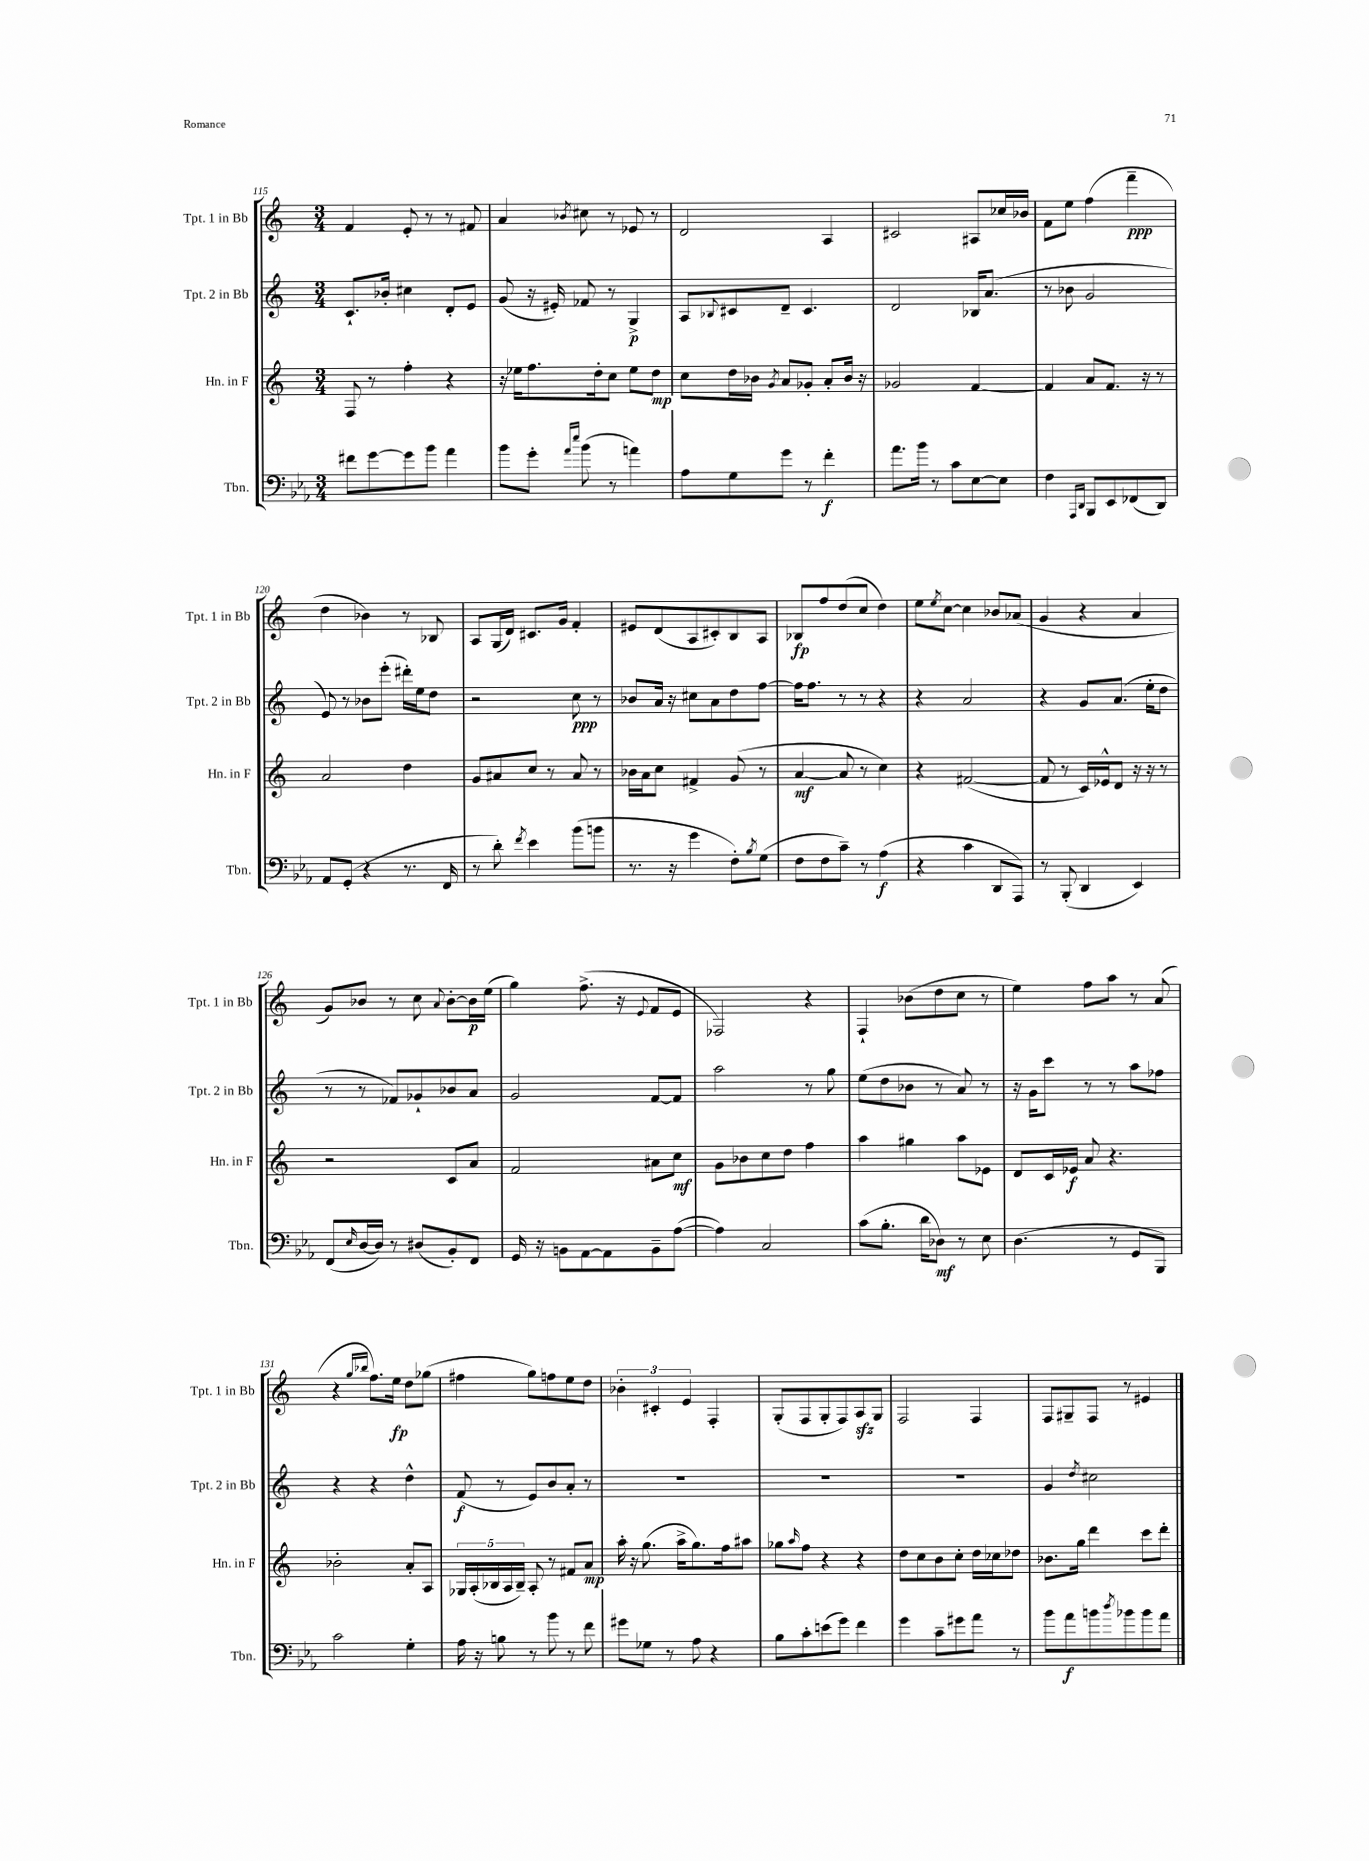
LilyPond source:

<<
\new StaffGroup <<
\new Staff = "s0" \with { instrumentName = "Tpt. 1 in Bb" shortInstrumentName = "Tpt. 1 in Bb" } {
    \clef treble \key c \major \numericTimeSignature \time 3/4
    f'4 e'8-. r8 r8 fis'8 |
    a'4 \acciaccatura { bes'8 } cis''8 r8 ees'8 r8 |
    d'2 a4 |
    cis'2 ais8 ces''16 bes'16 |
    f'8 e''8 f''4( f'''4--\ppp |
    d''4 bes'4) r8 bes8 |
    a8 g16( d'16) cis'8. g'16 f'4-. |
    eis'8 d'8( a8 cis'8-.) b8 a8 |
    bes8\fp f''8 d''8( c''8 d''4) |
    e''8 \acciaccatura { e''8 } c''8~ c''4 bes'8 aes'8( |
    g'4 r4 a'4 |
    g'8) bes'8 r8 c''8 \appoggiatura { a'8 } bes'8~-. bes'16\p e''16( |
    g''4) f''8.->( r16 \appoggiatura { e'8 } f'8 e'8 |
    fes2) r4 |
    f4-! bes'8( d''8 c''8 r8 |
    e''4) f''8 a''8 r8 a'8( |
    r4 \grace { g''16 bes''16 } f''8.) e''16\fp d''8 ges''8( |
    fis''4 g''8) f''8 e''8 d''8 |
    \tuplet 3/2 { bes'4-. cis'4-. e'4 } f4-. |
    g8-.( f8 g8-. f8) a8\sfz g8 |
    f2 f4 |
    f8 gis8-- f8 r8 eis'4 \bar "|." |
}
\new Staff = "s1" \with { instrumentName = "Tpt. 2 in Bb" shortInstrumentName = "Tpt. 2 in Bb" } {
    \clef treble \key c \major \numericTimeSignature \time 3/4
    c'8.-! bes'16-. cis''4 d'8-. e'8 |
    g'8( r16 eis'16-.) fes'8 r8 g4->\p |
    a8 \appoggiatura { bes8 } cis'8 d'8-- cis'4. |
    d'2 bes16 a'8.( |
    r8 bes'8 g'2 |
    e'8) r8 bes'8 e'''8-.( dis'''16-.) e''16 d''8 |
    r2 c''8\ppp r8 |
    bes'8 a'16 r16 cis''8 a'8 d''8 f''8~ |
    f''16 f''8. r8 r8 r4 |
    r4 a'2 |
    r4 g'8 a'8.( e''16-. d''8 |
    r8 r8 fes'8) ges'8-! bes'8 a'8 |
    g'2 f'8~ f'8 |
    a''2 r8 g''8 |
    e''8( d''8 bes'8 r8 a'8) r8 |
    r16 g'16 c'''8 r8 r8 a''8 fes''8 |
    r4 r4 d''4-^ |
    f'8\f( r8 e'8) b'8 a'8-. r8 |
    R2. |
    R2. |
    R2. |
    g'4 \acciaccatura { d''8 } cis''2 \bar "|." |
}
\new Staff = "s2" \with { instrumentName = "Hn. in F" shortInstrumentName = "Hn. in F" } {
    \clef treble \key c \major \numericTimeSignature \time 3/4
    f8 r8 f''4-. r4 |
    r16 ees''16 f''8. d''16-. c''8 ees''8 d''8\mp |
    c''8 d''16 bes'16 \acciaccatura { g'8 } a'8 ges'8-. a'8-. bes'16 r16 |
    ges'2 f'4~ |
    f'4 a'8 f'8. r16 r8 |
    a'2 d''4 |
    g'8 ais'8 c''8 r8 ais'8 r8 |
    bes'16 a'16 c''8 fis'4-> g'8( r8 |
    a'4~\mf a'8 r8 c''4) |
    r4 fis'2~( |
    fis'8 r8 c'16) ees'16-^ d'8 r16 r16 r8 |
    r2 c'8 a'8 |
    f'2 ais'8 c''8\mf |
    g'8 bes'8 c''8 d''8 f''4 |
    a''4 gis''4 a''8 ees'8 |
    d'8 c'16 ees'16\f a'8 r4. |
    bes'2-. a'8-. a8 |
    \tuplet 5/4 { ges16 a16-.( bes16 a16 bes16--) } a8-. r8 fis'8 a'8\mp |
    a''16-. r16 g''8.( a''16-> g''8.) f''16 ais''8 |
    ges''8 \grace { a''16 } f''8 r4 r4 |
    d''8 c''8 b'8 c''8-. d''16 ces''16 des''8 |
    bes'8. g''16 d'''4 c'''8 d'''8-. \bar "|." |
}
\new Staff = "s3" \with { instrumentName = "Tbn." shortInstrumentName = "Tbn." } {
    \clef bass \key ees \major \numericTimeSignature \time 3/4
    fis'8 g'8~ g'8 bes'8 aes'4 |
    bes'8 g'8-. \grace { aes'16 ees''16 } bes'8( r8 a'4) |
    aes8 g8 g'8 r8 f'4-.\f |
    aes'8. bes'16 r8 c'8 ees8~ ees8 |
    f4 \grace { aes,,16 d,16 } bes,,8 ees,8 fes,8( d,8) |
    aes,8 g,8-.( r4 r8. f,16 |
    r8 d'8-.) \acciaccatura { f'8 } ees'4 bes'8( b'8 |
    r8. r16 g'4 f8-.) \acciaccatura { bes8 } g8( |
    f8 f8 c'8--) r8 aes4\f( |
    r4 c'4 d,8 aes,,8) |
    r8 bes,,8-.( d,4 ees,4) |
    f,8( \grace { ees16 } d16~ d16) r8 dis8( bes,8-.) f,8 |
    g,16 r16 b,8 aes,8~ aes,8 b,8-- aes8~( |
    aes4) c2 |
    c'8( bes8.-. d'16 des8\mf) r8 ees8 |
    d4.( r8 g,8 bes,,8) |
    c'2 g4-. |
    aes16 r16 b8 r8 bes'8 r8 f'8 |
    gis'8 ges8 r8 aes8 r4 |
    bes8 c'8-. e'8( g'8) f'4 |
    g'4 c'8-- gis'8 aes'8 r8 |
    bes'8 aes'8\f b'8 \acciaccatura { d''8 } bes'8 bes'8 aes'8 \bar "|." |
}
>>
>>
\layout { \context { \Score currentBarNumber = #115 } }
